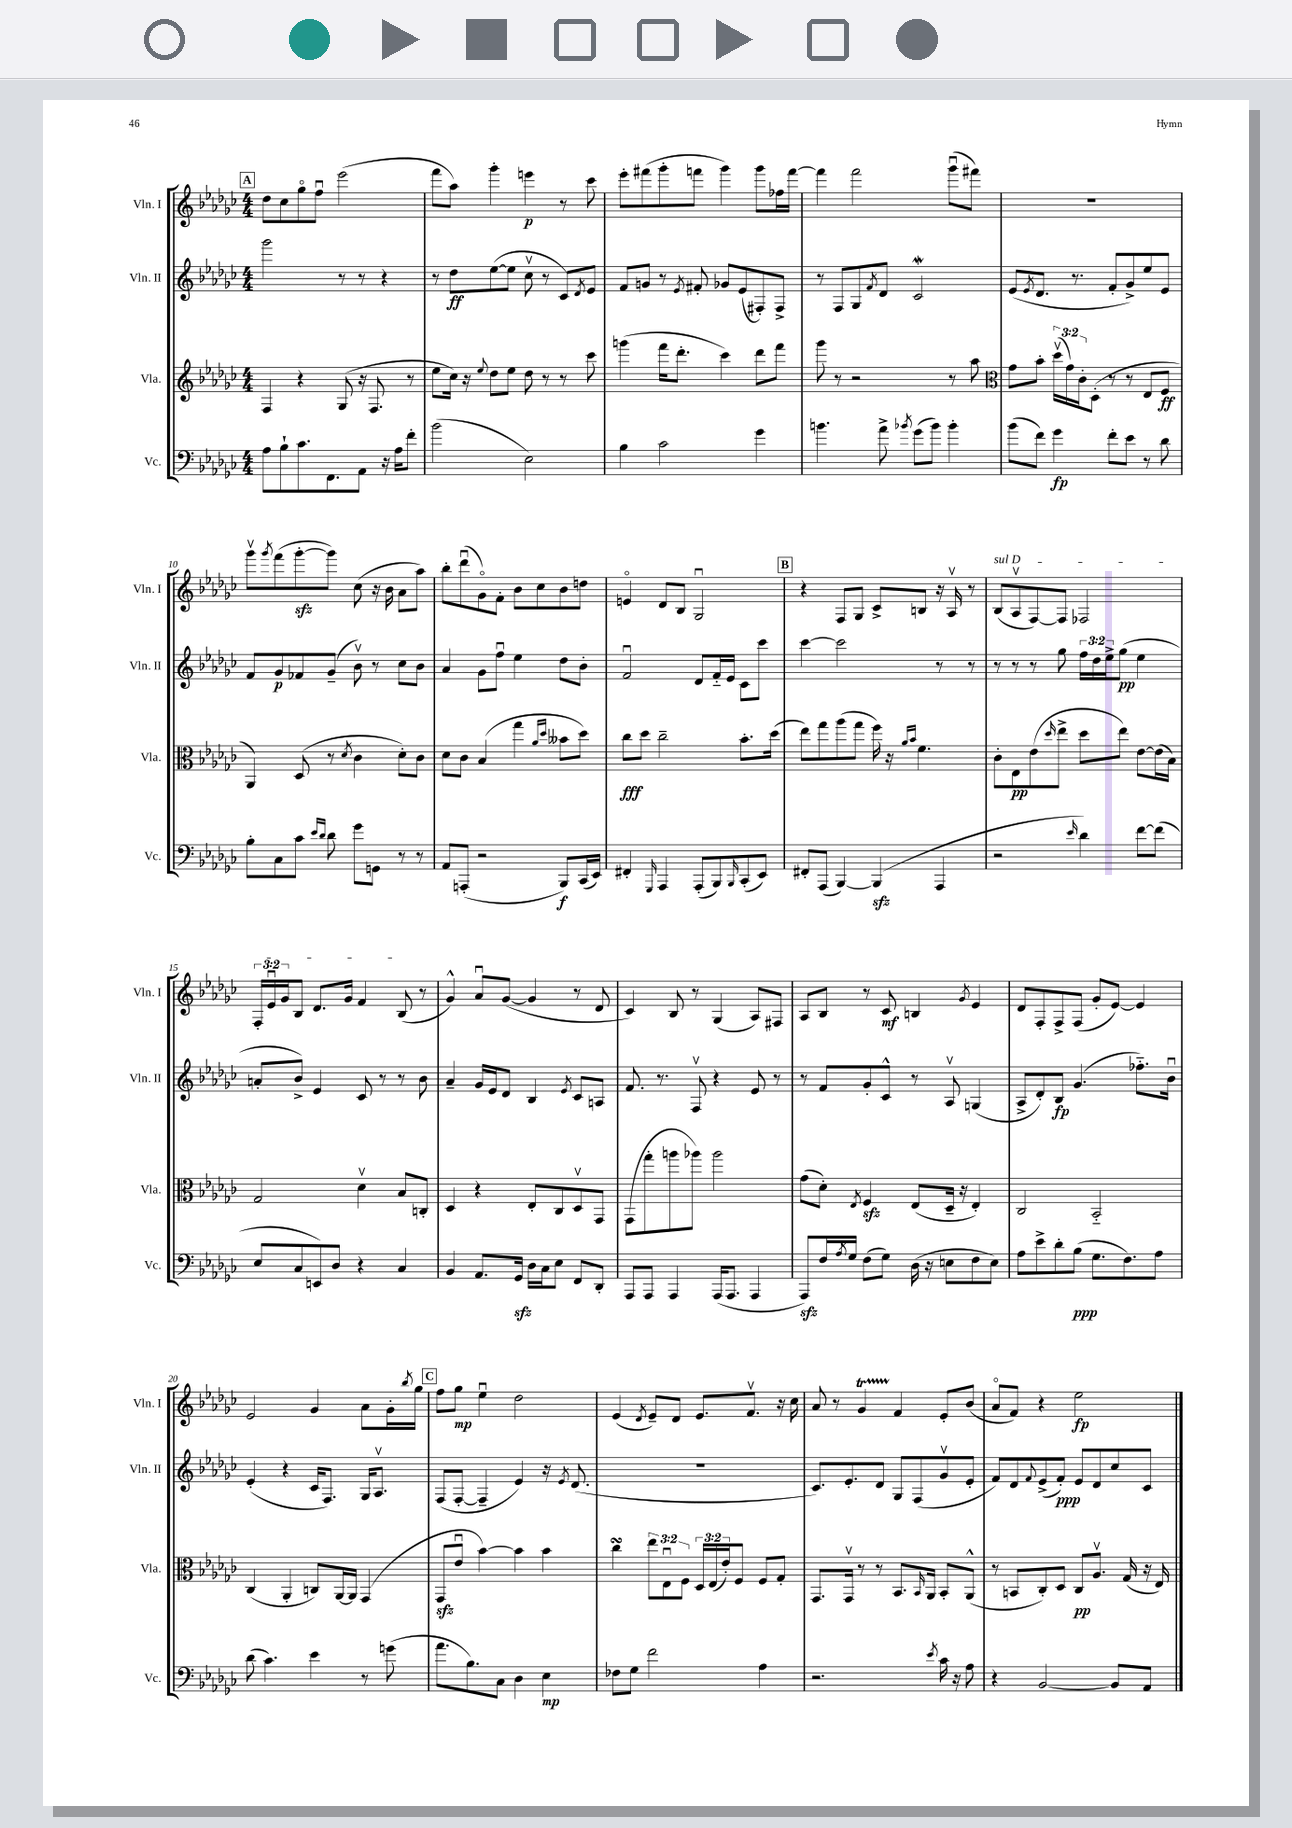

**kern	**kern	**kern	**kern
*staff4	*staff3	*staff2	*staff1
*clefF4	*clefG2	*clefG2	*clefG2
*k[b-e-a-d-g-c-]	*k[b-e-a-d-g-c-]	*k[b-e-a-d-g-c-]	*k[b-e-a-d-g-c-]
*M4/4	*M4/4	*M4/4	*M4/4
8A-	4F	2ggg-	8dd-
8B-`	.	.	8cc-
8.c-	4r	.	8gg-o
.	.	.	8ffu
8.FF	.	.	.
.	(8G-	8r	(2eee-
8AA-	16r	8r	.
.	8.F	.	.
16r	.	4r	.
16A-	.	.	.
8f'	8r	.	.
=	=	=	=
(2b-	8ee-	8r	8fff
.	16cc-)	8dd-	8aa-)
.	16r	.	.
.	8qqee-	.	.
.	8dd-	([8ee-	4ggg-'
.	8ee-	8ee-]	.
2E-)	8dd-	8cc-v	4eee
.	8r	8r	.
.	8r	8c-)	8r
.	.	8qd-	.
.	8ccc-	8e-	8ccc-
=	=	=	=
4B-	(4ggg	8f	8eee-'
.	.	8g	(8fff#
2c-	16fff	8r	8ggg-'
.	8.ddd-'	.	.
.	.	8qe-	.
.	.	8f#'	8fff
.	4ccc-)	8g-	4ggg-)
.	.	(8e-	.
4g-	8ddd-	8F#')	8ggg-
.	8fff	8F#^	16ff-
.	.	.	[16fff
=	=	=	=
4.b	8ggg-	8r	4fff]
.	8r	8F	.
.	2r	8G-	2fff
.	.	8qf	.
8a-^	.	8d-	.
8qb-	.	.	.
(8g-	.	2c-	.
8b-)	.	.	.
4b-'	8r	.	(8ggg-u
.	8aa-	.	8fff#)
=	=	=	=
*	*clefC3	*	*
(8b-	8g-	(8e-	1r
.	.	8qe-	.
8f)	8b-'	8.d-	.
4g-	(24dd-v	.	.
.	24g-)	.	.
.	.	8.r	.
.	24c-'	.	.
.	(8D-'	.	.
8f'	8r	8f'	.
8e-	8r	8g-^)	.
8r	8E-	8ee-	.
8d-	8F	8e-	.
=	=	=	=
8B-'	4AA-)	8f	8ggg-v
.	.	.	8qggg-
8C-	.	8g-	(8fff
8c-	(8D-	8f-	[8ggg-'
16qqe-	.	.	.
16qqd-	.	.	.
8d-	8r	(8g-~	8ggg-])
.	8qd-	.	.
8g-	4c-	8b-v)	(8cc-
8GG	.	8r	16r
.	.	.	16b-
8r	8d-')	8cc-	8a-
8r	8c-	8b-	8aa-)
=	=	=	=
8AA-	8d-	4a-	8bb-'
(8AAA'	8c-	.	(8ddd-u
2r	(4B-	8g-	8g-o)
.	.	8ffu	8f'
.	4gg-	4ee-	8b-
.	.	.	8cc-
.	16qqa-	.	.
.	16qqdd-	.	.
8BBB-)	8b--	8dd-	8b-
(16CC-	8dd-)	8b-'	8dd
16EE-)	.	.	.
=	=	=	=
4FF#'	8cc-	2fu	4eo
.	8dd-	.	.
16qqGGG-	.	.	.
4AAA-	2cc-~	.	8d-
.	.	.	8B-
(8AAA-'	.	8d-	2G-u
8BBB-)	.	16f'~	.
.	.	16e-	.
16qqBBB-	.	.	.
(8CC-'	8.b-'	8c-	.
8EE-)	.	8ccc-	.
.	(16dd-	.	.
=	=	=	=
8FF#'	8ee-)	[4ccc-	4r
(8AAA-	8gg-	.	.
[4BBB-)	(8aa-	2ccc-]	8F
.	8gg-	.	8G-
(4BBB-]	16ff)	.	8c-^
.	16r	.	.
.	16qqa-	.	.
.	16qqb-	.	.
.	4.f	.	8B
4AAA-	.	8r	16r
.	.	.	16A-v
.	.	8r	8r
=	=	=	=
2r	8c-'	8r	(8B-
.	8E-	8r	8A-v
.	(8e-	8r	[8F)
.	16qqdd-	.	.
.	8ee-^	8gg-	8F]
16qqe-	.	.	.
4d-)	8dd-	24ff	2F-
.	.	24dd-	.
.	.	24ee-^	.
.	8ee-)	(8gg-	.
[8f	[8e-	4ee-	.
(8f]	(16e-]	.	.
.	16B-)	.	.
=	=	=	=
8E-	2G-	8a'	24F'
.	.	.	24e-u
.	.	.	24g-
8C-	.	8b-^)	8B-
8EE)	.	4e-	8.d-
8D-	.	.	.
.	.	.	16g-
4r	4d-v	8c-	4f
.	.	8r	.
4C-	8B-	8r	(8B-
.	8C'	8b-	8r
=	=	=	=
4BB-	4D-	4a-~	4g-^^)
8.AA-	4r	16g-	8a-u
.	.	16e-	.
.	.	8d-	([8g-
16GG-	.	.	.
16D-	8E-'	4B-	4g-]
16C-	.	.	.
8E-	8C-	.	.
.	.	8qe-	.
8FF	8D-v	8c-	8r
8DD-'	8GG-	8A	8d-
=	=	=	=
8AAA-	(8GG-	8.f	4c-)
8AAA-	8gg-'	.	.
.	.	8.r	.
4AAA-	8aa	.	8B-
.	8aa-)	8Fv	8r
(16AAA-	2aa-	4r	(4G-
8.AAA-	.	.	.
4AAA-	.	8e-	8A-)
.	.	8r	8F#
=	=	=	=
8AAA-)	(8g-	8r	8A-
16F	8d-')	8f	8B-
8qA-	.	.	.
16G-	.	.	.
.	8qE-	.	.
(8F	4F	8g-'	8r
8G-)	.	8c-^^	8c-
(16D-	(8E-	8r	4B
16r	.	.	.
8E	16D-~	8A-v	.
.	16r	.	.
.	.	.	8qg-
8F	4E-')	(4G	4e-
8E)	.	.	.
=	=	=	=
8A-	2C-	8A-^	8d-
8e-^	.	8d-')	8F'
8d-'	.	8B-	8F^
(8B-	.	(4.g-	(8F
8.G-	2BB-'~	.	8g-'
.	.	.	[8e-)
8.F)	.	.	.
.	.	8.ff-'~)	4e-]
8A-	.	.	.
.	.	16b-u	.
=	=	=	=
(8d-	(4C-	(4e-'	2e-
4.c-)	.	.	.
.	4AA-'	4r	.
4e-	8C)	16c-	4g-
.	.	8.F)	.
.	[16AA-	.	.
.	16AA-]	.	.
8r	(4GG-	16G-	8a-
.	.	8.A-v	.
(8g	.	.	16g-'
.	.	.	8qbb-
.	.	.	16gg-
=	=	=	=
8.a-	8GG-	(8F	8ff
.	8e-u	[8F'	8gg-
8.B-)	.	.	.
.	[4b-)	4F~]	4ee-u
8C-	.	.	.
4D-	4b-]	4e-)	2dd-
4E-	4b-	16r	.
.	.	8qe-	.
.	.	(8.d-	.
=	=	=	=
8F-	4cc-	1r	(4e-
8G-	.	.	.
.	.	.	8qd-
2f	12ee-	.	8e-~)
.	12E-u	.	.
.	.	.	8d-
.	12F	.	.
.	24D-	.	8.e-
.	(24E-	.	.
.	24e-')	.	.
.	8F	.	.
.	.	.	8.fv
4A-	8F	.	.
.	8G-'	.	16r
.	.	.	16cc-
=	=	=	=
2.r	8.GG-	8.c-)	8a-
.	.	.	8r
.	16GG-v	8.e-'	.
.	8r	.	4g-
.	8r	8d-	.
.	8.BB-	8G-	4f
.	.	(8F	.
.	16qqBB-	.	.
.	16AA-	.	.
8qe-	.	.	.
16c-	8BB-'	8g-v	8e-'
16r	.	.	.
8A-	(8AA-^^	8e-'	(8b-
=	=	=	=
4r	8r	8f)	8a-o
.	8BB	8d-	8f)
.	.	8qqf	.
[2BB-	8C-')	(8e-^	4r
.	8D-	8f')	.
.	8C-	8e-	2ee-
.	8.A-v	8d-	.
8BB-]	.	8cc-	.
.	(16G-	.	.
8AA-	16r	8c-	.
.	16E-)	.	.
==	==	==	==
*-	*-	*-	*-
